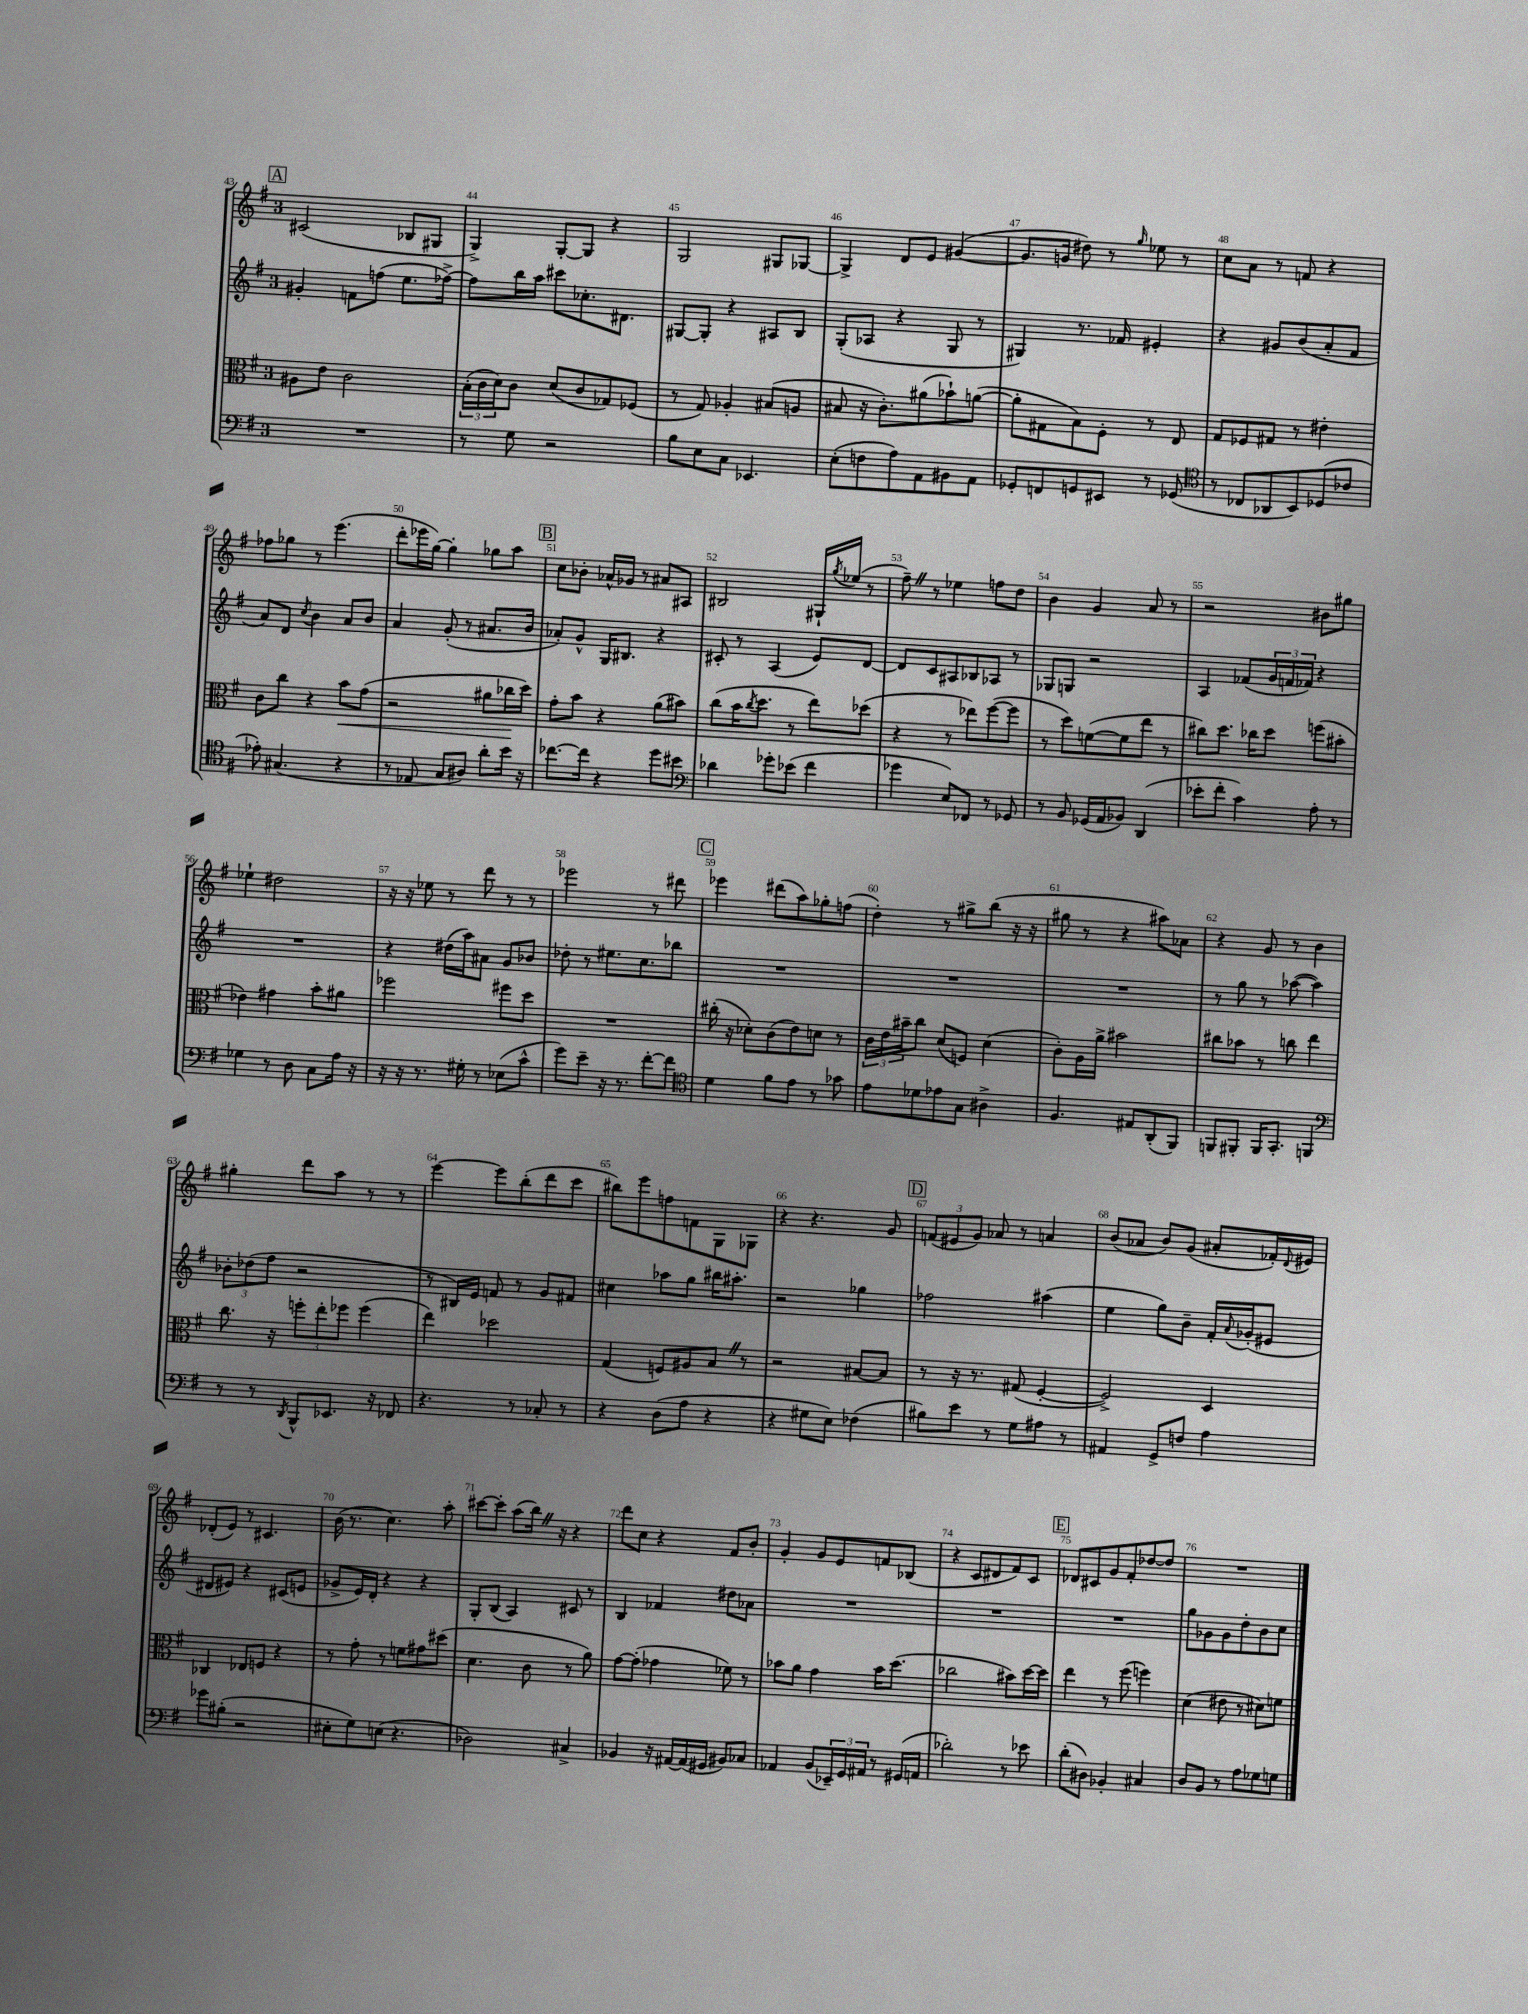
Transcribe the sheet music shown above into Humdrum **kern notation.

**kern	**kern	**kern	**kern
*staff4	*staff3	*staff2	*staff1
*clefF4	*clefC3	*clefG2	*clefG2
*k[f#]	*k[f#]	*k[f#]	*k[f#]
*M3/4	*M3/4	*M3/4	*M3/4
2.r	8A#	4g#'	(2c#
.	8e	.	.
.	2c	8f	.
.	.	(8ff	.
.	.	8.ee	8B-
.	.	.	8G#
.	.	[16ff-^)	.
=	=	=	=
8r	(24B'	8ff-]	4G^)
.	24c	.	.
.	24d)	.	.
8G	8c	16bb	.
.	.	16aa	.
2r	(8d	8ccc#	[8G'
.	8c	8.cc-'	8G]
.	8G-)	.	4r
.	.	8.d#	.
.	(8F-	.	.
=	=	=	=
8B	8r	[8G#	2G
8E	8G)	8G#']	.
8C	4A-'	4r	.
4.EE-	.	.	.
.	(8B#	8A#	8G#
.	8A	8B	[8G-
=	=	=	=
(8E'	8B#	(8G'	4G-^]
8F	16r	8A-	.
.	8.c')	.	.
8A)	.	4r	8d
8AA	(8a#	.	8e
8BB#	8b-`)	8G	([4g#
8AA	([8a	8r	.
=	=	=	=
8GG-'	8a']	4G#)	8.g#]
8FF	8G#	.	.
.	.	.	16g
8GG	8B)	8.r	8dd#)
8EE#	8F#'	.	8r
.	.	16f-	.
.	.	.	16qqgg
8r	8r	4e#'	8ee-
(8GG-	8E	.	8r
=	=	=	=
*clefC4	*	*	*
8r	8G	4r	8cc
8C-	8F-	.	8a
8AA-	8G#	8g#	8r
8BB)	8r	(8b	8f
(8D-	4e#'	8a'	4r
8c-	.	8f#	.
=	=	=	=
8e-')	8c	8a)	8ff-
(4.G#	8cc	8d	8gg-
.	.	8qcc	.
.	4r	4b	8r
.	.	.	(4.eee
4r	8b	8a	.
.	(8g	8b	.
=	=	=	=
8r	2r	4a	8ddd'
8E-	.	.	16eee-
.	.	.	[16gg)
8G	.	(8g'	4gg']
8A#)	.	8r	.
8a'	8a#	8.a#	8gg-
16b	16cc-	.	8aa
16r	16dd)	16b	.
=	=	=	=
[8.cc-	8g'	8a-')	8cc
.	8b	8g^^	8b-'
16cc-]	.	.	.
4r	4r	16G	16a-^^
.	.	8.B#	16g-
.	.	.	8r
8dd	(8a	4r	8a#
8b#	8b#)	.	8A#
=	=	=	=
*clefF4	*	*	*
4d-	(8cc	8c#'	2B#
.	16b	8r	.
.	8qcc	.	.
.	8.dd	.	.
8g-'	.	(4A	.
(8e-	8r	.	.
4f#	8ee)	8e)	16G#`
.	.	.	8qgg
.	.	.	(16ee-
.	(8dd-	[8d	8r
=	=	=	=
4g-	4r	8d]	8ff#~)
.	.	8c	8r
8E)	8r	8A#	4ee-
8FF-	8ee-)	8B-	.
8r	([8ff#	8A-	8ff
8GG-	8ff#]	8r	8dd
=	=	=	=
8r	8r	8G-	4b
8BB	8dd)	8G	.
(16GG-	([8f	2r	4g
16AA	.	.	.
8BB-)	8f]	.	.
(4DD	8ee	.	8a
.	8r	.	8r
=	=	=	=
8e-'	8cc#)	4A	2r
8f#'	8.dd	.	.
4c)	.	(8f-	.
.	16cc-	.	.
.	8dd	24g	.
.	.	24f	.
.	.	24f-)	.
8A'	(8ff	4r	8b#
8r	8b#'	.	8gg#
=	=	=	=
4G-	4e-)	2.r	4ee-`
8r	4g#	.	2dd#
8D	.	.	.
8C	8b'	.	.
16A	8a#	.	.
16r	.	.	.
=	=	=	=
16r	2ff-	4r	16r
16r	.	.	16r
8.r	.	.	8ee-
.	.	(16dd#	8r
16G#'	.	16aa)	.
8r	.	8a#	8ddd
(8E-	8ff#	8g	8r
8c^^	8dd	8b-	8r
=	=	=	=
8g)	2.r	8dd-'	2eee-
8e~	.	8r	.
16r	.	8.ee#	.
8.r	.	.	.
.	.	8.cc	.
[8f#'	.	.	8r
8f#]	.	8bb-	8ddd#
=	=	=	=
*clefC4	*	*	*
4d	(16cc#'	2.r	4eee-
.	16r	.	.
.	8d-')	.	.
8f#	(8c	.	(8ddd#
8e	8e)	.	8aa)
8r	8d	.	8gg-'
8g-	8r	.	(8ff
=	=	=	=
8e	24c	2.r	4dd')
.	24e	.	.
.	24b#~	.	.
8d-	8cc	.	.
8e-	(8d	.	8r
8G	8F)	.	8gg#^
4A#^	(4d	.	(8bb
.	.	.	16r
.	.	.	16r
=	=	=	=
4.F#	8c')	2.r	8gg#
.	16A	.	8r
.	16a^	.	.
.	2b#	.	4r
8E#	.	.	.
(8AA'	.	.	8aa#)
8FF#)	.	.	8a-
=	=	=	=
8FF	8cc#	8r	4r
8FF#'	8b-	8gg	.
16FF#	8r	8r	8g
8.GG'	.	.	.
.	8cc	([8aa-	8r
4FF	4ee	4aa-])	4b
=	=	=	=
*clefF4	*	*	*
8r	8.cc	12b-'	4gg#'
.	.	(12dd-	.
8r	.	.	.
.	.	12ff#	.
.	16r	.	.
8qDD	.	.	.
8BBB^^	12ff'	2r	8ddd
.	12ee'	.	.
8.EE-	.	.	8aa
.	12ff-	.	.
.	(4ff-	.	8r
16r	.	.	.
8FF-	.	.	8r
=	=	=	=
4.r	4ee)	8r	[4eee
.	.	16B#)	.
.	.	16e	.
.	2dd-	8f	8eee]
8r	.	8r	(8bb'
8C-'	.	8g	8ddd
8r	.	8f#	8ccc
=	=	=	=
4r	(4G	4cc#	8bb#)
.	.	.	8eee
(8D	8F)	8aa-	8ff
8A	8A#	8gg	8f
4r	8B	16bb#	8G
.	.	8.aa#'	.
.	8r	.	8G-
=	=	=	=
4r	2r	2r	4r
8G#	.	.	4.r
8E)	.	.	.
(4F-	[8B#	4gg-	.
.	8B#]	.	8g
=	=	=	=
8B#)	8r	2ff-	(12f
.	.	.	12e#
8e	16r	.	.
.	.	.	12g)
.	8.r	.	.
8r	.	.	8a-
8G	(8G#	.	8r
8A#	[4F#'	(4aa#	4a
8r	.	.	.
=	=	=	=
4AA#	2F#^])	4ee	(8b
.	.	.	8a-
8GG^	.	8gg)	8b)
8F	.	8b~	(8g
4A	4D	16f#'	8a#'
.	.	8qqa	.
.	.	(16g-'	.
.	.	8e#	16f-')
.	.	.	8qqd
.	.	.	16e#
=	=	=	=
8g-	4C-	8d#	(8d-'
(8B#'	.	8e#)	8e)
2r	8E-	4r	8r
.	8F	.	4.c#
.	4r	(8c#	.
.	.	8e	.
=	=	=	=
8E#'	8r	8g-^	(16b
.	.	.	8.r
8G)	8g'	16e)	.
.	.	16d'	.
(8E	8r	4r	4.cc)
4.r	8f	.	.
.	8g#	4r	.
.	(8dd#	.	8aa'
=	=	=	=
2D-)	4.d	8G'	[8ccc#
.	.	(8B	8ccc#']
.	.	4A)	(8aa
.	8c	.	16bb)
.	.	.	16r
4C#^	8r	8c#	4r
.	8a)	8r	.
=	=	=	=
4BB-	[8g	4B	8ddd
.	(8g']	.	8cc
16r	4g-	4f-	4r
[16AA#	.	.	.
(16AA#]	.	.	.
16GG#	.	.	.
8BB#)	8f-)	8dd#	8f#
8C-	8r	8a-	8b'
=	=	=	=
4AA-	8b-	2.r	4g'
.	8a	.	.
(8BB	4g	.	8g
24EE-~)	.	.	8e
24GG	.	.	.
24AA#	.	.	.
8r	16b-	.	8f
.	(8.dd	.	.
(16GG#	.	.	(8B-
16AA	.	.	.
=	=	=	=
2d-')	2cc-	2.r	4r
.	.	.	8c
.	.	.	8d#
8r	8b#)	.	8f#)
8e-	[16dd	.	8c
.	16dd]	.	.
=	=	=	=
(8d'	4ee	2.r	8d-
8D#)	.	.	8c#
4BB-'	8r	.	8g
.	(8ff#	.	8f#'
4C#	4ff)	.	[8dd-
.	.	.	8dd-]
=	=	=	=
8D	(4d	8gg	2.r
8BB	.	8g-	.
8r	8e#	8g-	.
8A	8r	8dd'	.
8G-	8d#)	8b	.
8G	8f	8cc	.
==	==	==	==
*-	*-	*-	*-
